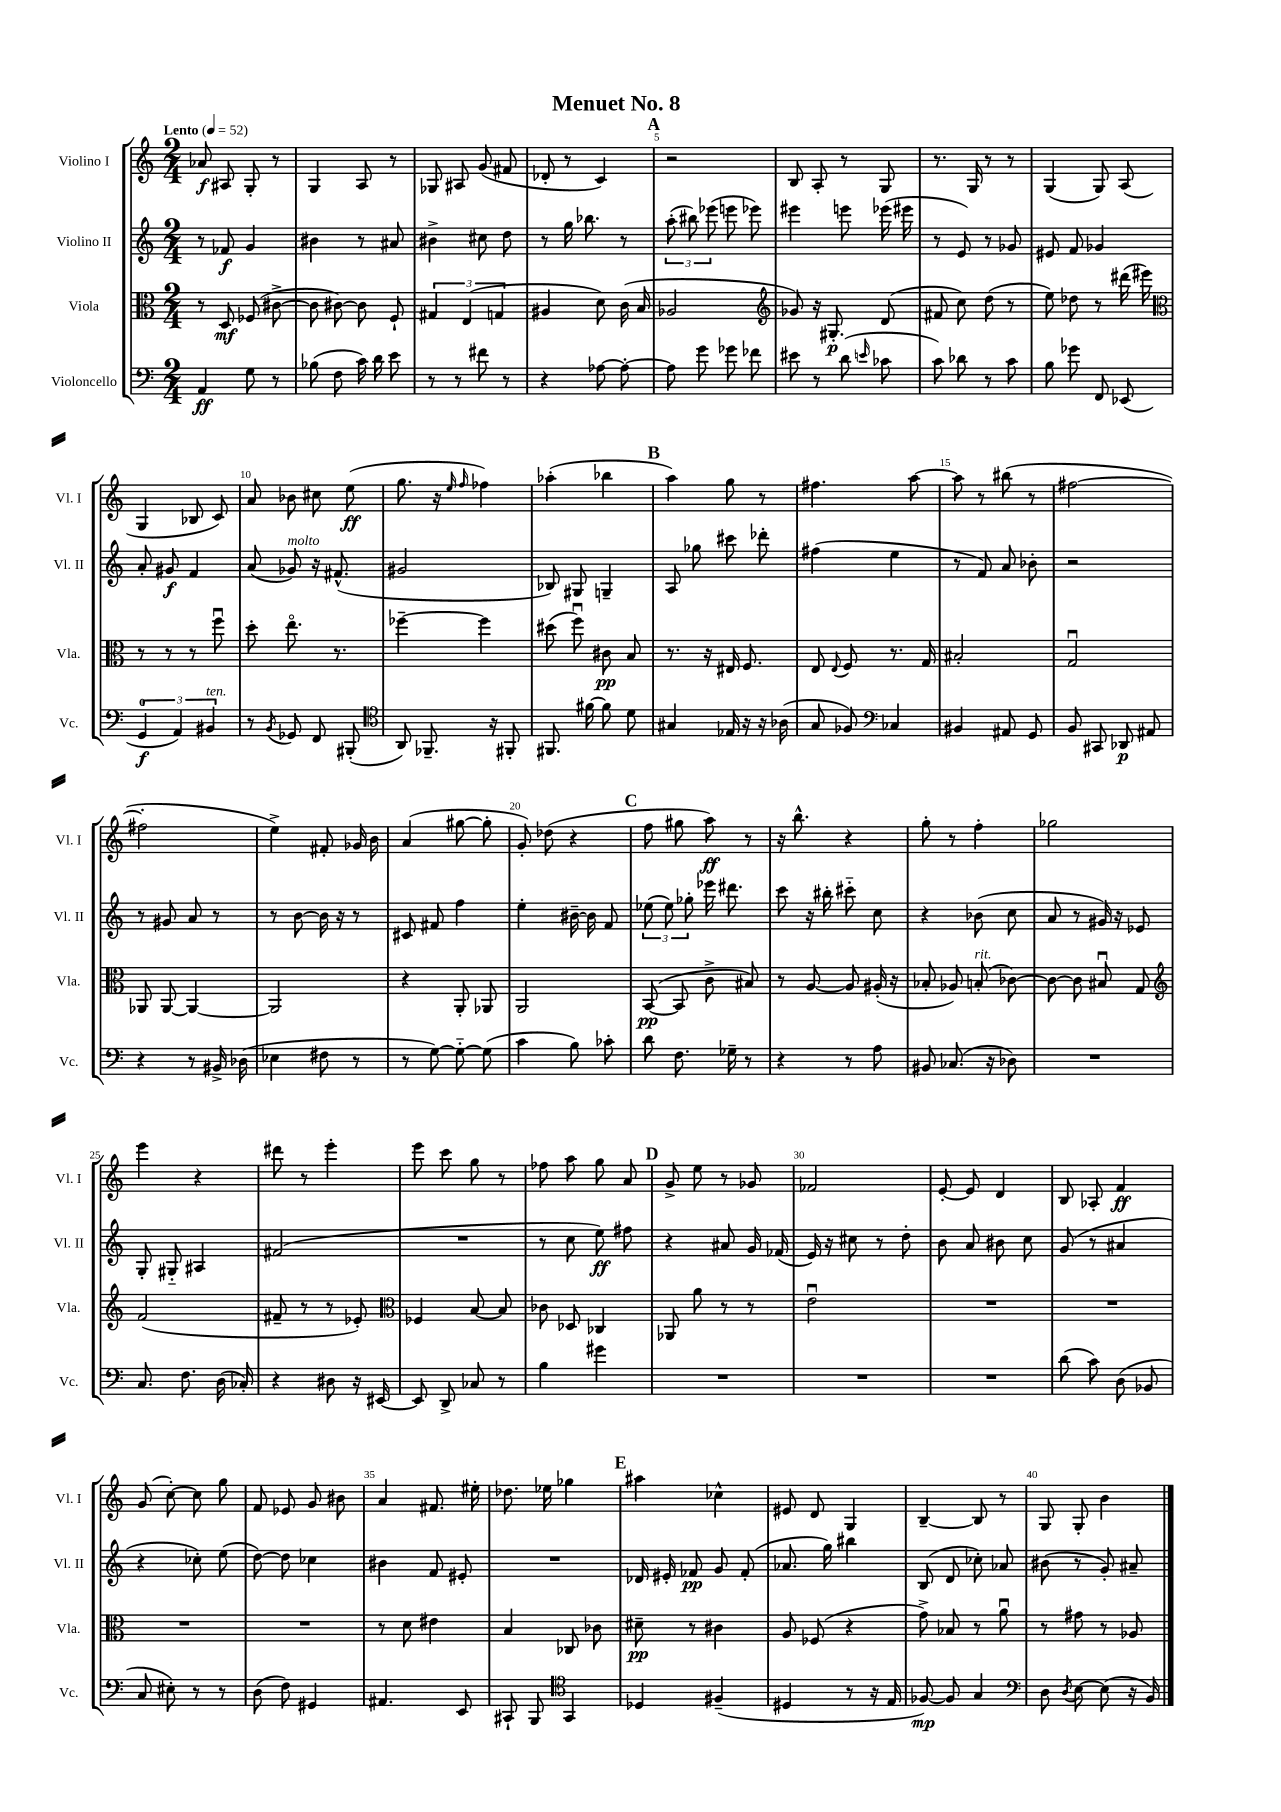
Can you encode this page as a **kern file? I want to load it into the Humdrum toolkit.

**kern	**kern	**kern	**kern
*staff4	*staff3	*staff2	*staff1
*clefF4	*clefC3	*clefG2	*clefG2
*k[]	*k[]	*k[]	*k[]
*M2/4	*M2/4	*M2/4	*M2/4
*MM52	*MM52	*MM52	*MM52
4AA	8r	8r	8a-
.	8D	8f-	8A#
8G	(8F-	4g	8G'
8r	[8c#^	.	8r
=	=	=	=
(8B-	8c#]	4b#	4G
8F	[8c#)	.	.
16c)	8c#]	8r	8A
16d	.	.	.
8e	8F`	8a#	8r
=	=	=	=
8r	6G#	4b#^	8G-
8r	.	.	8A#
.	(6E	.	.
8f#	.	8cc#	(8g
.	6G	.	.
8r	.	8dd	8f#
=	=	=	=
4r	4A#	8r	8d-'
.	.	16gg	8r
.	.	8.bb-	.
[8A-	8d)	.	4c)
8A-'_	(16c	8r	.
.	16B	.	.
=	=	=	=
8A-]	2A-	(12aa'	2r
.	.	12bb#)	.
8g	.	.	.
.	.	(12eee-	.
8g-	.	8eee	.
8f-	.	8eee-)	.
=	=	=	=
*	*clefG2	*	*
8e#	8g-)	4eee#	8B
8r	16r	.	8A'
.	8.G#'	.	.
(8d	.	8eee	8r
16qqe	.	.	.
8c-	(8d	(16eee-	8G
.	.	16eee#	.
=	=	=	=
8c)	8f#	8r	8.r
8d-	8cc)	8e)	.
.	.	.	16G
8r	(8dd	8r	8r
8c	8r	8g-	8r
=	=	=	=
8B	8ee)	8e#	(4G
8g-	8dd-	8f	.
8FF	8r	4g-	8G)
(8EE-	(16ddd#	.	(8A
.	16eee#)	.	.
=	=	=	=
*	*clefC3	*	*
6GG	8r	8a'	4G
.	8r	8g#	.
6AA)	.	.	.
.	8r	4f	8B-
6BB#	.	.	.
.	8ffu	.	8c)
=	=	=	=
8r	8dd'	(8a	8a
8qBB	.	.	.
8GG-	8.eeo	8g-)	8b-
8FF	.	16r	8cc#
.	8.r	(8.f#^^	.
(8BBB#'	.	.	(8ee
=	=	=	=
*clefC4	*	*	*
8AA)	[4ff-~	2g#	8.gg
8.FF-~	.	.	.
.	.	.	16r
.	.	.	16qqee
.	.	.	16qqff
.	4ff-]	.	4ff-)
16r	.	.	.
8FF#'	.	.	.
=	=	=	=
8.FF#	(8dd#	8B-)	(4aa-'
.	8ffu)	8G#	.
[16f#	.	.	.
8f#]	8c#	4G~	4bb-
8d	8B	.	.
=	=	=	=
4G#	8.r	8A	4aa)
.	.	8gg-	.
.	16r	.	.
16E-	16E#	8ccc#	8gg
16r	8.F	.	.
16r	.	8ddd-'	8r
(16A-	.	.	.
=	=	=	=
8G	8E	(4ff#	4.ff#
.	8qqE	.	.
8F-)	8F	.	.
*clefF4	*	*	*
4C-	8.r	4ee	.
.	.	.	[8aa
.	16G	.	.
=	=	=	=
4BB#	2B#'	8r	8aa]
.	.	8f)	8r
8AA#	.	8a	(8bb#
8GG	.	8b-'	8r
=	=	=	=
8BB	2Gu	2r	[2ff#
8CC#	.	.	.
8DD-	.	.	.
8AA#	.	.	.
=	=	=	=
4r	8AA-	8r	2ff#']
.	[8AA-	8g#	.
8r	4AA-_	8a	.
16BB#^	.	8r	.
(16D-	.	.	.
=	=	=	=
4E-	2AA-]	8r	4ee^)
.	.	[8b	.
8F#	.	16b]	8f#'
.	.	16r	.
8r	.	8r	16g-
.	.	.	16b
=	=	=	=
8r	4r	8c#	(4a
[8G)	.	8f#	.
8G'~_	8AA'	4ff	[8gg#
(8G]	8AA-	.	8gg#']
=	=	=	=
4c	2AA	4ee'	8g')
.	.	.	(8dd-
8B)	.	[16b#~	4r
.	.	16b#]	.
8c-'	.	8f	.
=	=	=	=
8d	([8BB	(12ee-	8ff
.	.	12ee-)	.
8.F	8BB]	.	8gg#
.	.	12gg-'	.
.	8c^	16eee-	8aa)
16G-~	.	8.ddd#	.
8r	8B#)	.	8r
=	=	=	=
4r	8r	8ccc	16r
.	.	.	8.bb^^
.	[8A	16r	.
.	.	16bb#'	.
8r	8A]	8ccc#'~	4r
8A	(16A#'	8cc	.
.	16r	.	.
=	=	=	=
8BB#	8B-'	4r	8gg'
(8.C-	8A-)	.	8r
.	(8B'	(8b-	4ff'
16r	.	.	.
8D-)	[8c-)	8cc	.
=	=	=	=
2r	8c-_	8a	2gg-
.	8c-]	8r	.
.	8B#u	16g#)	.
.	.	16r	.
.	8G	8e-	.
=	=	=	=
*	*clefG2	*	*
8.C	(2f	8G'	4eee
.	.	8G#'~	.
8.F	.	.	.
.	.	4A#	4r
(16D	.	.	.
16C-')	.	.	.
=	=	=	=
4r	8f#~	(2f#	8ddd#
.	8r	.	8r
8D#	8r	.	4eee'
16r	8e-')	.	.
[16EE#	.	.	.
=	=	=	=
*	*clefC3	*	*
8EE#]	4F-	2r	8eee
8DD^	.	.	8ccc
8C-	[8B	.	8gg
8r	8B]	.	8r
=	=	=	=
4B	8c-	8r	8ff-
.	8D-	8cc	8aa
4g#	4C-	8ee)	8gg
.	.	8ff#	8a
=	=	=	=
2r	8AA-	4r	8g^
.	8a	.	8ee
.	8r	8a#	8r
.	8r	16g	8g-
.	.	(16f-	.
=	=	=	=
2r	2eu	16e)	2f-
.	.	16r	.
.	.	8cc#	.
.	.	8r	.
.	.	8dd'	.
=	=	=	=
2r	2r	8b	[8e'
.	.	8a	8e]
.	.	8b#	4d
.	.	8cc	.
=	=	=	=
(8d	2r	(8g	8B
8c)	.	8r	8A-'
(8D	.	4a#	4f
8BB-	.	.	.
=	=	=	=
8C	2r	4r	(8g
8E#')	.	.	[8cc')
8r	.	8cc-')	8cc]
8r	.	(8ee	8gg
=	=	=	=
(8D	2r	[8dd)	8f
8F)	.	8dd]	8e-
4GG#	.	4cc-	8g
.	.	.	8b#
=	=	=	=
4.AA#	8r	4b#	4a
.	8d	.	.
.	4e#	8f	8.f#
8EE	.	8e#'	.
.	.	.	16ee#'
=	=	=	=
8CC#`	4B	2r	8.dd-
8BBB	.	.	.
.	.	.	16ee-
*clefC4	*	*	*
4GG	8C-	.	4gg-
.	8c-	.	.
=	=	=	=
4D-	8d#~	16d-	4aa#
.	.	16e#'	.
.	8r	8f-	.
(4F#~	4c#	8g	4cc-^^
.	.	(8f-'	.
=	=	=	=
4D#	8A	8.a-	8e#
.	(8F-	.	8d
.	.	16gg)	.
8r	4r	4bb#	4G
16r	.	.	.
16E	.	.	.
=	=	=	=
[8F-)	8g^)	(8B	[4B~
8F-]	8B-	8d	.
4G	8r	8cc-')	8B]
.	8au	8a-	8r
=	=	=	=
*clefF4	*	*	*
8D	8r	(8b#	8G
8qD	.	.	.
[8E	8g#	8r	8G'
(8E]	8r	8g')	4b
16r	8A-	8a#~	.
16BB)	.	.	.
==	==	==	==
*-	*-	*-	*-
